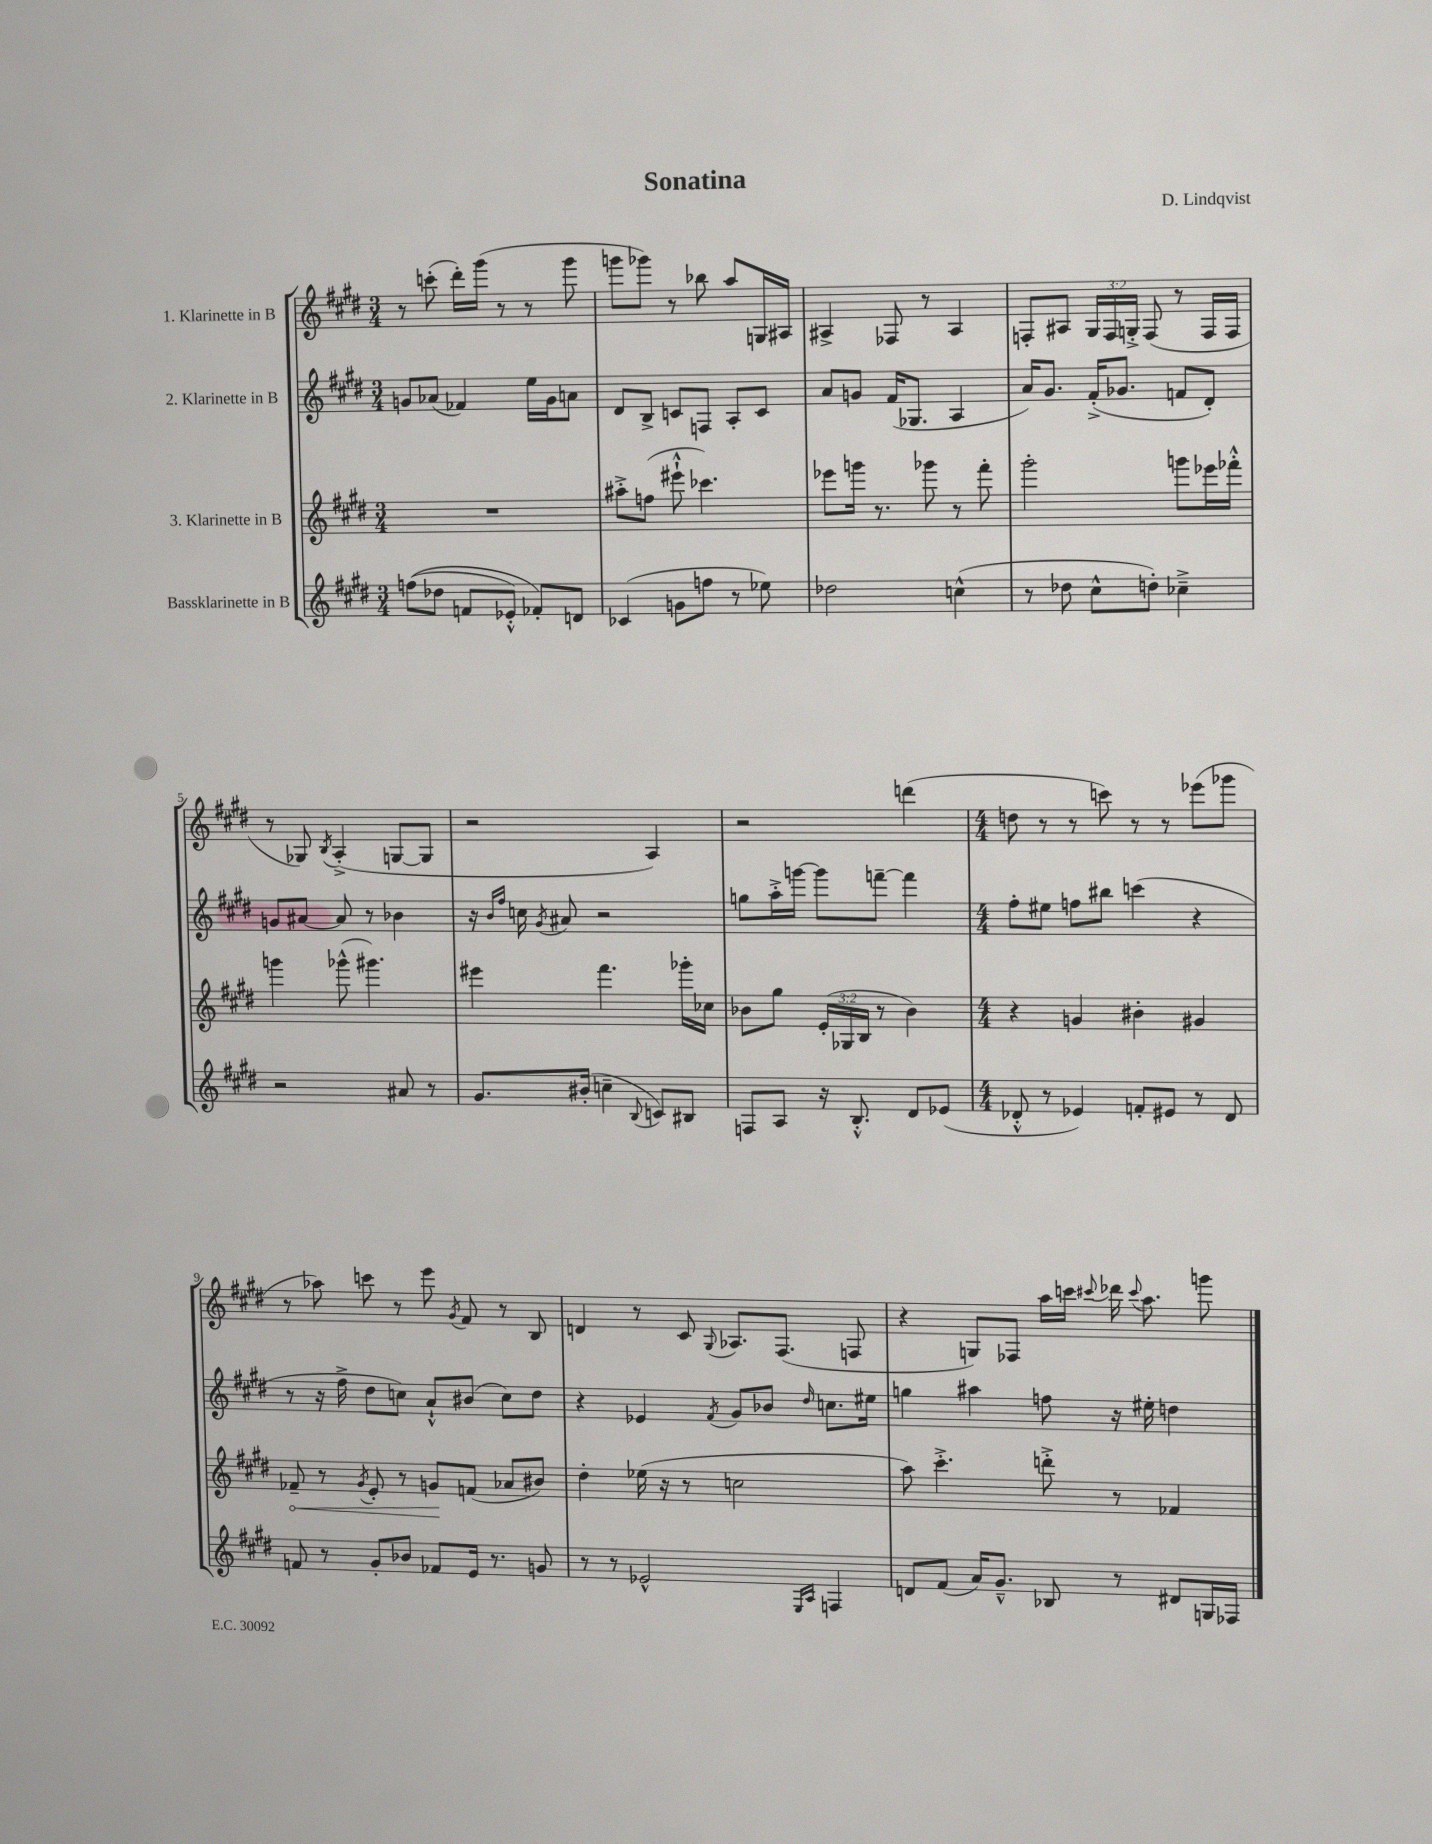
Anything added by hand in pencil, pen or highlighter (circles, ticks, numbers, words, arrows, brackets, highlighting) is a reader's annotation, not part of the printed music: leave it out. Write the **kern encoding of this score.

**kern	**kern	**dynam	**kern	**kern
*part4	*part3	*part3	*part2	*part1
*staff4	*staff3	*staff3	*staff2	*staff1
*I"Bassklarinette in B	*I"3. Klarinette in B	*	*I"2. Klarinette in B	*I"1. Klarinette in B
*clefG2	*clefG2	*	*clefG2	*clefG2
*k[f#c#g#d#]	*k[f#c#g#d#]	*	*k[f#c#g#d#]	*k[f#c#g#d#]
*M3/4	*M3/4	*	*M3/4	*M3/4
=1	=1	=1	=1	=1
((8ffn\L	2.r	.	8gn/L	8r
8dd-X\J	.	.	(8a-X/J	(8cccn'\
8fn/L	.	.	4f-X/)	16ddd#'\LL)
.	.	.	.	(16ggg#\JJ
8e-X'^^/J)	.	.	.	8r
8f-X'/L)	.	.	16ee\LL	8r
.	.	.	16g\J	.
8dn/J	.	.	8an\J	8ggg#\
=2	=2	=2	=2	=2
(4c-X/	8aa#X'^\L	.	8d#/L	8gggn\L
.	(8ffn\J	.	8B^/J	8ggg-X\J)
8gn\L	8eee#X`^^\	.	8cn/L	8r
8ffn\J	4.ccc-X\)	.	8Fn/J	8bb-X\
8r	.	.	8A'/L	8aa/L
8ee-X\)	.	.	8c/J	16Gn/L
.	.	.	.	16A#X/JJ
=3	=3	=3	=3	=3
2dd-X\	8eee-X\L	.	8a/L	4A#X^/
.	16gggn\Jk	.	8gn/J	.
.	8.r	.	.	.
.	.	.	(16f#/KL	8F-X/
.	.	.	8.G-X/J	.
.	8ggg-X\	.	.	8r
(4ccn^^\	8r	.	4A/	4A#/
.	8fff#'\	.	.	.
=4	=4	=4	=4	=4
8r	2ggg#'\	.	16a/KL)	8Fn'/L
.	.	.	8.g#/J	.
8dd-X\	.	.	.	8A#X/J
8cc#^^\L	.	.	(16f#'^/KL	24G#/LL
.	.	.	.	24F/
.	.	.	8.g-X/J	.
.	.	.	.	24Gn'^/JJ
8ddn'\J)	.	.	.	(8F/
4cc-X~^\	8gggn\L	.	8fn/L	8r
.	16eee-X\L	.	8d#'/J)	16F/LL
.	16fff-X'^^\JJ	.	.	16F/JJ
!!LO:LB:g=z
=5	=5	=5	=5	=5
2r	4gggn\	.	8gn/L	8r
.	.	.	[8a#X/J	8G-X/)
.	.	.	.	8qB/
.	(8ggg-X^^\	.	8a#/]	(4A'^/
.	4.ggg#X\)	.	8r	.
8a#X/	.	.	4b-X\	[8Gn/L
8r	.	.	.	8G/J]
=6	=6	=6	=6	=6
8.g#/L	4eee#X\	.	16r	2r
.	.	.	16qqb/LL	.
.	.	.	16qqff#/JJ	.
.	.	.	16ccn\	.
.	.	.	8qg#/	.
.	.	.	8a#X/	.
(16b#X'/Jk	.	.	.	.
4ccn~\	4.fff#\	.	2r	.
8qqB/	.	.	.	.
8cn/L)	.	.	.	4A/)
8B#X/J	16ggg-X'\LL	.	.	.
.	16cc-X\JJ	.	.	.
=7	=7	=7	=7	=7
8Fn/L	8b-X\L	.	8ggn\L	2r
8A/J	8gg#\J	.	16aa'^\L	.
.	.	.	[16gggn\JJ	.
16r	(24e'/LL	.	8ggg\L]	.
.	24G-X/	.	.	.
8.B'^^/	.	.	.	.
.	24B/JJ	.	.	.
.	8r	.	[8fffn~\J	.
8d#/L	4b-\)	.	4fff\]	(4dddn\
(8e-X/J	.	.	.	.
=8	=8	=8	=8	=8
*M4/4	*M4/4	*	*M4/4	*M4/4
8d-X'^^/	4r	.	8ff#'\L	8ddn\
8r	.	.	8ee#X\J	8r
4e-X/)	4gn/	.	8ffn\L	8r
.	.	.	8bb#X\J	8cccn\)
8fn'/L	4b#X'\	.	(4cccn\	8r
8e#X/J	.	.	.	8r
8r	4g#X/	.	4r	(8eee-X\L
8d-/	.	.	.	8ggg-X\J
!!LO:LB:g=z
=9	=9	=9	=9	=9
!	!	!LO:HP:b	!	!
8fn/	8f-X~/	<	8r	8r
8r	8r	.	16r	8aa-X\)
.	.	.	16ff#^\	.
.	8qg#/	.	.	.
8g#'/L	8e'/	.	8dd#\L	8cccn\
8b-X/J	8r	.	8ccn\J)	8r
8f-X/L	8gn/L	.	8a`^^/L	8eee\
.	.	.	.	8qg#/
16e/Jk	(8fn/J	[	(8b#X/J	8f#/
8.r	.	.	.	.
.	8a-X/L	.	8cc\L)	8r
8gn/	8b#X/J)	.	8dd#\J	8B/
=10	=10	=10	=10	=10
8r	4dd#'\	.	4r	4dn/
8r	.	.	.	.
2e-X^^/	(16ee-X\	.	4e-X/	8r
.	16r	.	.	.
.	8r	.	.	8c#/
.	.	.	8qf#/	8qqG#/
.	2ccn\	.	8g#/L	8.A-X/L
.	.	.	8b-X/J	.
.	.	.	.	(8.F#/J
16qqE/LL	.	.	.	.
16qqA/JJ	.	.	16qqdd#/	.
4Fn/	.	.	8.ccn\L	.
.	.	.	.	8Fn/
.	.	.	16ee#X\Jk	.
=11	=11	=11	=11	=11
8dn/L	8aa\)	.	4ggn\	4r
(8f#/J	4.ccc#'^\	.	.	.
16a/KL)	.	.	4aa#X\	8Gn/L)
8.g#~^^/J	.	.	.	.
.	.	.	.	8F-X/J
8B-X/	8dddn'^\	.	8ffn\	16aa\LL
.	.	.	.	16cccn\JJ
.	.	.	.	8qqccc#X/
8r	8r	.	16r	16ddd-X\
.	.	.	.	8qqccc#/
.	.	.	16ee#X'\	8.aa\
8d#X/L	4f-X/	.	4ddn\	.
16Gn/L	.	.	.	8gggn\
16F-X/JJ	.	.	.	.
==	==	==	==	==
*-	*-	*-	*-	*-
